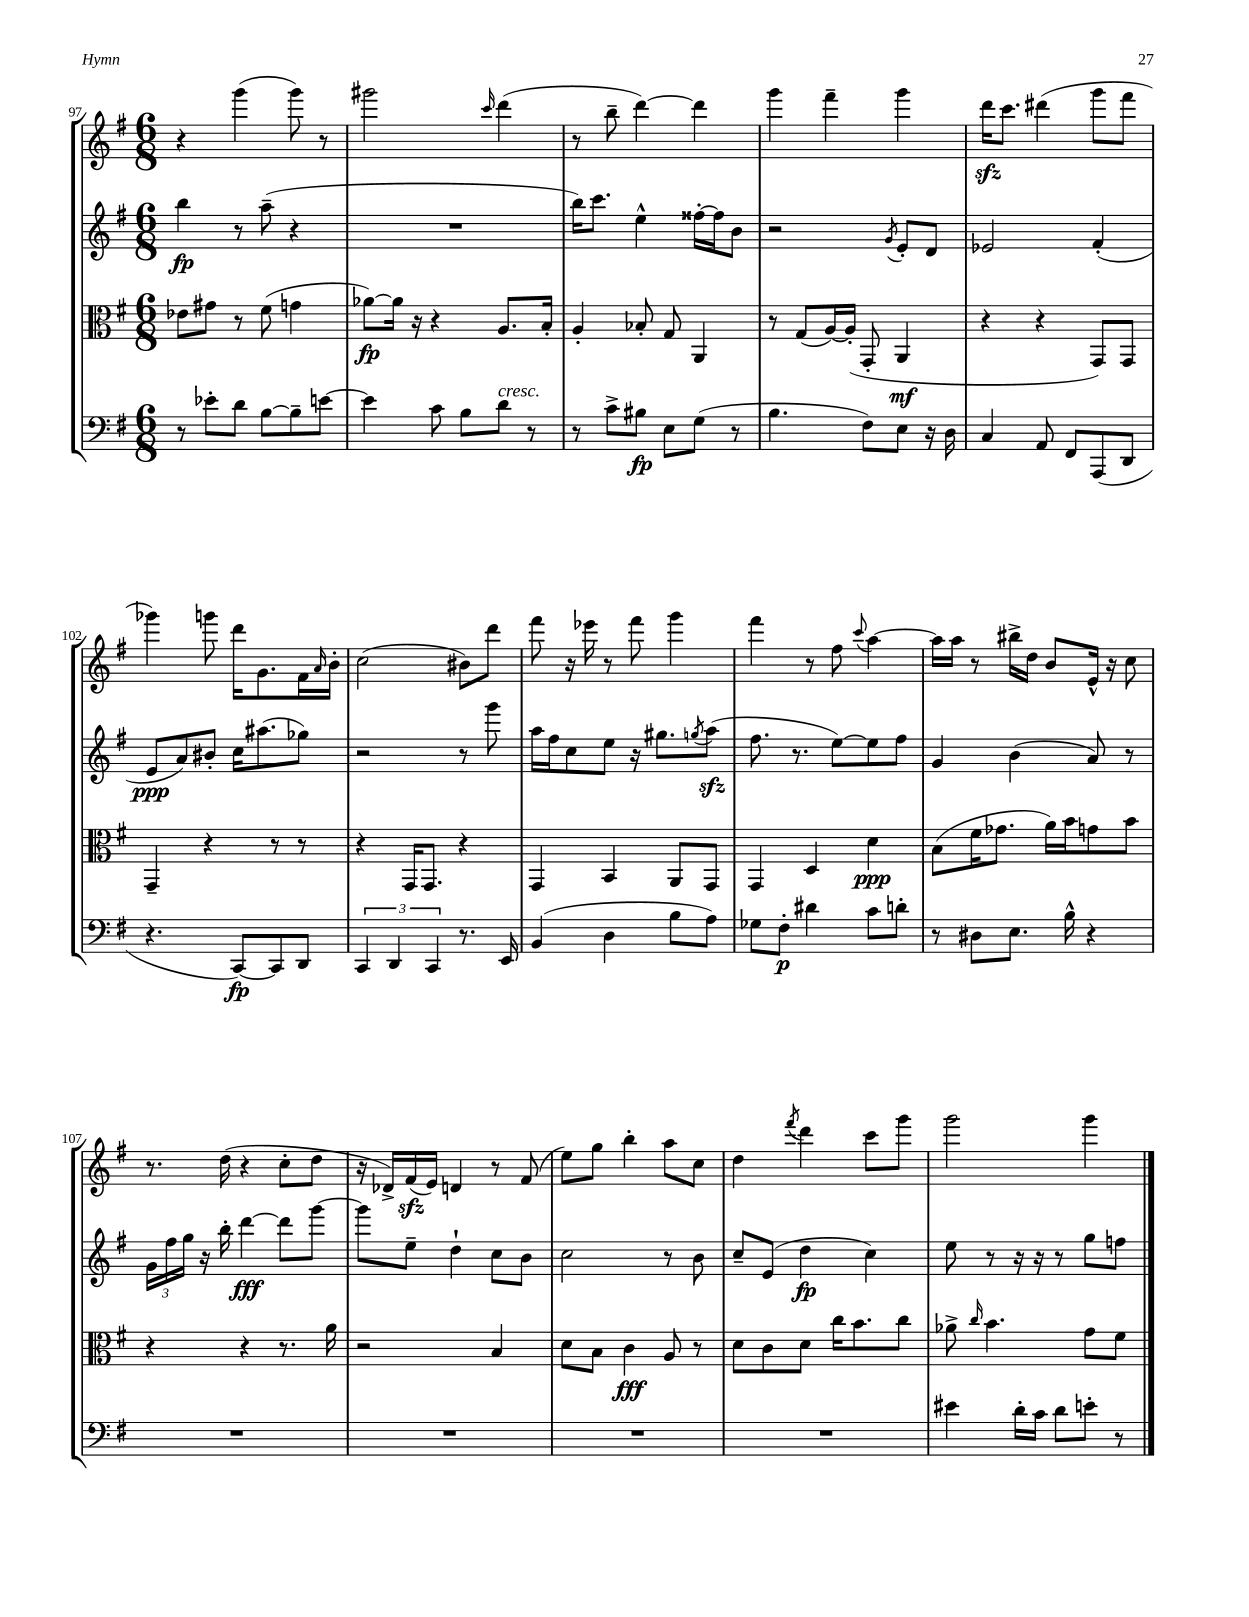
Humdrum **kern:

**kern	**dynam	**kern	**dynam	**kern	**dynam	**kern
*part4	*part4	*part3	*part3	*part2	*part2	*part1
*staff4	*staff4	*staff3	*staff3	*staff2	*staff2	*staff1
*clefF4	*	*clefC3	*	*clefG2	*	*clefG2
*k[f#]	*	*k[f#]	*	*k[f#]	*	*k[f#]
*M6/8	*	*M6/8	*	*M6/8	*	*M6/8
=97	=97	=97	=97	=97	=97	=97
8r	.	8e-X\L	.	4bb\	fp	4r
8e-X'\L	.	8g#X\J	.	.	.	.
8d\J	.	8r	.	8r	.	(4ggg\
[8B\L	.	(8f#\	.	(8aa~\	.	.
8B~\]	.	4gn\	.	4r	.	8ggg\)
[8en\J	.	.	.	.	.	8r
=98	=98	=98	=98	=98	=98	=98
4e\]	.	[8a-X\L)	fp	2.r	.	2ggg#X\
.	.	16a-\Jk]	.	.	.	.
.	.	16r	.	.	.	.
8c\	.	4r	.	.	.	.
8B\L	.	.	.	.	.	.
.	.	.	.	.	.	16qqccc/
!LO:TX:a:i:t=cresc.	!	!	!	!	!	!
8d\J	.	8.A/L	.	.	.	(4ddd\
8r	.	.	.	.	.	.
.	.	16B'/Jk	.	.	.	.
=99	=99	=99	=99	=99	=99	=99
8r	.	4A'/	.	16bb\KL)	.	8r
.	.	.	.	8.ccc\J	.	.
8c^\L	.	.	.	.	.	8bb~\
8B#X\J	fp	8B-X'/	.	4ee^^\	.	[4ddd\)
8E\L	.	8G/	.	.	.	.
(8G\J	.	4AA/	.	[16ff##X'\LL	.	4ddd\]
.	.	.	.	16ff##\J]	.	.
8r	.	.	.	8b\J	.	.
=100	=100	=100	=100	=100	=100	=100
4.B\	.	8r	.	2r	.	4ggg\
.	.	(8G/L	.	.	.	.
.	.	[16A/L)	.	.	.	4fff#~\
.	.	(16A'/JJ]	.	.	.	.
8F#\L)	.	8GG'/	.	.	.	.
.	.	.	.	8qg/	.	.
8E\J	.	4AA/	mf	8e'/L	.	4ggg\
16r	.	.	.	8d/J	.	.
16D\	.	.	.	.	.	.
=101	=101	=101	=101	=101	=101	=101
4C/	.	4r	.	2e-X/	.	16dddzz\KL
.	.	.	.	.	.	8.ccc\J
8AA/	.	4r	.	.	.	(4ddd#X\
8FF#/L	.	.	.	.	.	.
(8AAA/	.	8GG/L)	.	(4f#'/	.	8ggg\L
8DD/J	.	8GG/J	.	.	.	8fff#\J
!!LO:LB:g=z
=102	=102	=102	=102	=102	=102	=102
4.r	.	4GG~/	.	8e/L	ppp	4ggg-X\)
.	.	.	.	8a/)	.	.
.	.	4r	.	8b#X'/J	.	8gggn\
[8CC/L)	fp	.	.	16cc\KL	.	16ddd\KL
.	.	.	.	(8.aa#X\	.	8.g\
8CC/]	.	8r	.	.	.	.
8DD/J	.	8r	.	8gg-X\J)	.	16f#\L
.	.	.	.	.	.	16qqa/
.	.	.	.	.	.	16b'\JJ
=103	=103	=103	=103	=103	=103	=103
6CC/	.	4r	.	2r	.	(2cc\
6DD/	.	.	.	.	.	.
.	.	16GG/KL	.	.	.	.
.	.	8.GG/J	.	.	.	.
6CC/	.	.	.	.	.	.
8.r	.	4r	.	8r	.	8b#X\L)
.	.	.	.	8ggg\	.	8ddd\J
16EE/	.	.	.	.	.	.
=104	=104	=104	=104	=104	=104	=104
(4BB/	.	4GG/	.	16aa\LL	.	8fff#\
.	.	.	.	16ff#\J	.	.
.	.	.	.	8cc\	.	16r
.	.	.	.	.	.	16eee-X\
4D\	.	4BB/	.	8ee\J	.	8r
.	.	.	.	16r	.	8fff#\
.	.	.	.	8.gg#X\L	.	.
8B\L	.	8AA/L	.	.	.	4ggg\
.	.	.	.	8qggn/	.	.
8A\J)	.	8GG/J	.	(8aazz\J	.	.
=105	=105	=105	=105	=105	=105	=105
8G-X\L	.	4GG/	.	8.ff#\	.	4fff#\
8F#'\J	p	.	.	.	.	.
.	.	.	.	8.r	.	.
4d#X\	.	4D/	.	.	.	8r
.	.	.	.	[8ee\L)	.	8ff#\
.	.	.	.	.	.	8qqccc/
8c\L	.	4d\	ppp	8ee\]	.	[4aa\
8dn'\J	.	.	.	8ff#\J	.	.
=106	=106	=106	=106	=106	=106	=106
8r	.	(8B\L	.	4g/	.	16aa\LL]
.	.	.	.	.	.	16aa\JJ
8D#X\L	.	16f#\K	.	.	.	8r
.	.	8.g-X\J	.	.	.	.
8.E\J	.	.	.	(4b\	.	16bb#X^\LL
.	.	.	.	.	.	16dd\JJ
.	.	16a\LL)	.	.	.	8b/L
16B^^\	.	16b\J	.	.	.	.
4r	.	8gn\	.	8a/)	.	16e^^/Jk
.	.	.	.	.	.	16r
.	.	8b\J	.	8r	.	8cc\
!!LO:LB:g=z
=107	=107	=107	=107	=107	=107	=107
2.r	.	4r	.	24g\LL	.	8.r
.	.	.	.	24ff#\	.	.
.	.	.	.	24gg\JJ	.	.
.	.	.	.	16r	.	.
.	.	.	.	16bb'\	.	(16dd\
.	.	4r	.	[4ddd\	fff	4r
.	.	8.r	.	8ddd\L]	.	8cc'\L
.	.	.	.	[8ggg\J	.	8dd\J
.	.	16a\	.	.	.	.
=108	=108	=108	=108	=108	=108	=108
2.r	.	2r	.	8ggg\L]	.	16r
.	.	.	.	.	.	16d-X^/LL)
.	.	.	.	8ee~\J	.	(16f#zz/
.	.	.	.	.	.	16e/JJ)
.	.	.	.	4dd`\	.	4dn/
.	.	4B/	.	8cc\L	.	8r
.	.	.	.	8b\J	.	(8f#/
=109	=109	=109	=109	=109	=109	=109
2.r	.	8d\L	.	2cc\	.	8ee\L)
.	.	8B\J	.	.	.	8gg\J
.	.	4c\	fff	.	.	4bb'\
.	.	8A/	.	8r	.	8aa\L
.	.	8r	.	8b\	.	8cc\J
=110	=110	=110	=110	=110	=110	=110
2.r	.	8d\L	.	8cc~/L	.	4dd\
.	.	8c\	.	(8e/J	.	.
.	.	.	.	.	.	8qfff#/
.	.	8d\J	.	4dd\	fp	4ddd\
.	.	16cc\KL	.	.	.	.
.	.	8.b\	.	.	.	.
.	.	.	.	4cc\)	.	8ccc\L
.	.	8cc\J	.	.	.	8ggg\J
=111	=111	=111	=111	=111	=111	=111
4e#X\	.	8a-X^\	.	8ee\	.	2ggg\
.	.	16qqcc/	.	.	.	.
.	.	4.b\	.	8r	.	.
16d'\LL	.	.	.	16r	.	.
16c\JJ	.	.	.	16r	.	.
8d\L	.	.	.	8r	.	.
8en'\J	.	8g\L	.	8gg\L	.	4ggg\
8r	.	8f#\J	.	8ffn\J	.	.
==	==	==	==	==	==	==
*-	*-	*-	*-	*-	*-	*-
